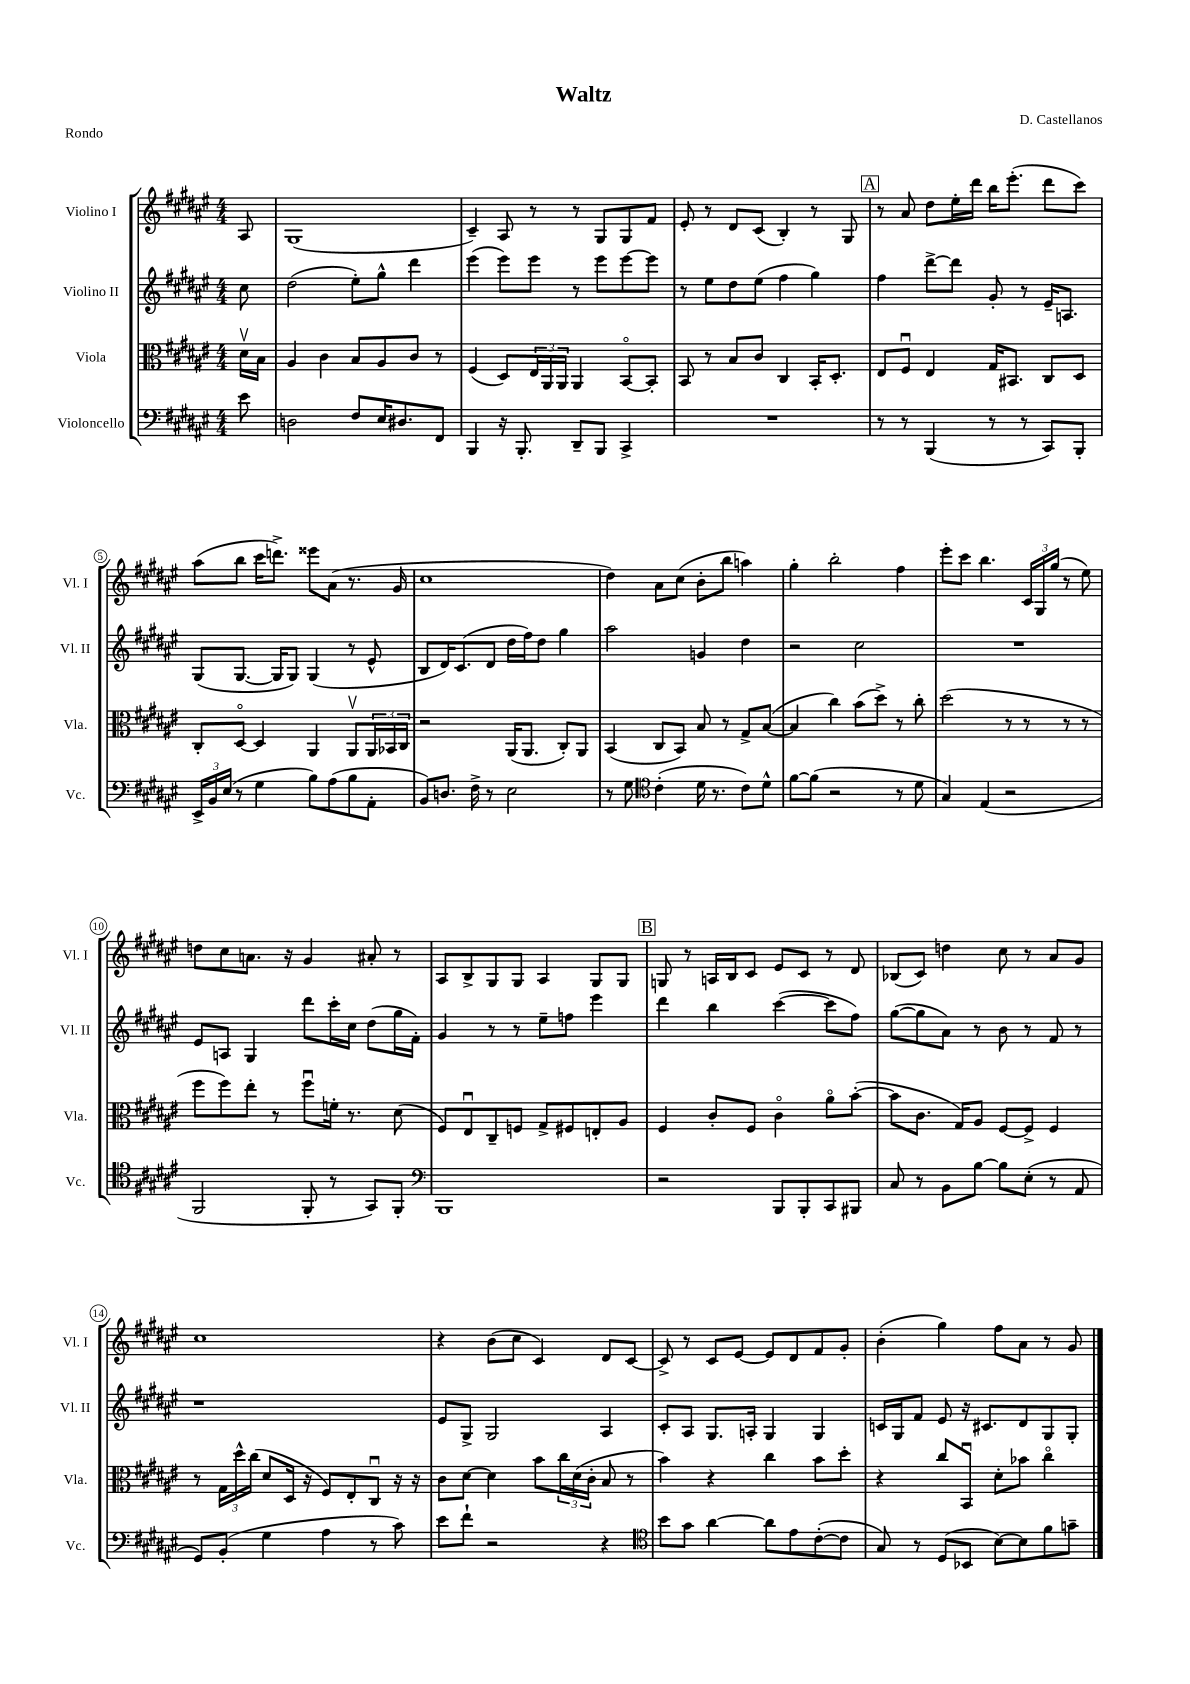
\header { title = "Waltz" composer = "D. Castellanos" piece = "Rondo" }
<<
\new StaffGroup <<
\new Staff = "s0" \with { instrumentName = "Violino I" shortInstrumentName = "Vl. I" } {
    \clef treble \key fis \major \numericTimeSignature \time 4/4 \partial 8
    ais8 |
    gis1( |
    cis'4--) ais8 r8 r8 gis8 gis8 fis'8 |
    eis'8-. r8 dis'8 cis'8( b4-.) r8 gis8 |
    \mark \markup { \box "A" } r8 ais'8 dis''8 eis''16-. dis'''16 b''16 eis'''8.-.( dis'''8 cis'''8) |
    ais''8( b''8 cis'''16 d'''8.->) eisis'''8 ais'8( r8. gis'16 |
    cis''1 |
    dis''4) ais'8 cis''8( b'8-. b''8 a''4) |
    gis''4-. b''2-. fis''4 |
    eis'''8-. cis'''8 b''4. \tuplet 3/2 { cis'16 gis16 gis''16( } r8 eis''8) |
    d''8 cis''8 a'8. r16 gis'4 ais'8-. r8 |
    ais8 b8-> gis8 gis8 ais4 gis8 gis8 |
    \mark \markup { \box "B" } g8 r8 a16 b16 cis'8 eis'8 cis'8 r8 dis'8 |
    bes8( cis'8) d''4 cis''8 r8 ais'8 gis'8 |
    cis''1 |
    r4 b'8( cis''8 cis'4) dis'8 cis'8~ |
    cis'8-> r8 cis'8 eis'8~ eis'8 dis'8 fis'8 gis'8-. |
    b'4-.( gis''4) fis''8 ais'8 r8 gis'8 \bar "|." |
}
\new Staff = "s1" \with { instrumentName = "Violino II" shortInstrumentName = "Vl. II" } {
    \clef treble \key fis \major \numericTimeSignature \time 4/4 \partial 8
    cis''8 |
    dis''2( eis''8-.) gis''8-^ dis'''4 |
    eis'''4( eis'''8) eis'''8 r8 eis'''8 eis'''8~ eis'''8 |
    r8 eis''8 dis''8 eis''8( fis''4 gis''4) |
    \mark \markup { \box "A" } fis''4 dis'''8~-> dis'''8 gis'8-. r8 eis'16-- a8. |
    gis8( gis8.~ gis16 gis8) gis4( r8 eis'8-^ |
    b8 dis'16) cis'8.( dis'8 dis''16 fis''16) dis''8 gis''4 |
    ais''2 g'4 dis''4 |
    r2 cis''2 |
    R1 |
    eis'8 a8 gis4 dis'''8 cis'''16-. cis''16 dis''8( gis''16 fis'16-.) |
    gis'4 r8 r8 eis''8-- f''8 eis'''4 |
    \mark \markup { \box "B" } dis'''4 b''4 cis'''4~( cis'''8 fis''8) |
    gis''8~( gis''8 ais'8) r8 b'8 r8 fis'8 r8 |
    r1 |
    eis'8 gis8-> gis2 ais4 |
    cis'8-. ais8 gis8. a16-. gis4 gis4 |
    c'16 gis16 fis'8 eis'8 r16 cis'8. dis'8 gis8 gis8-. \bar "|." |
}
\new Staff = "s2" \with { instrumentName = "Viola" shortInstrumentName = "Vla." } {
    \clef alto \key fis \major \numericTimeSignature \time 4/4 \partial 8
    dis'16\upbow b16 |
    ais4 cis'4 b8 ais8 cis'8 r8 |
    fis4( dis8) \tuplet 3/2 { eis16 ais,16 ais,16 } ais,4 b,8~\flageolet b,8-. |
    b,8 r8 b8 cis'8 cis4 b,16-. dis8.-. |
    \mark \markup { \box "A" } eis8 fis8\downbow eis4 gis16 bis,8. cis8 dis8 |
    cis8-. dis8~\flageolet dis4 ais,4 ais,8\upbow \tuplet 3/2 { ais,16 bes,16 cis16 } |
    r2 ais,16( ais,8. cis8-.) ais,8 |
    b,4( cis8 b,8) b8 r8 gis8-> b8~( |
    b4 cis''4) b'8( dis''8->) r8 cis''8-. |
    dis''2( r8 r8 r8 r8 |
    fis''8 fis''8) eis''8-. r8 fis''8\downbow f'16-. r8. dis'8( |
    fis8) eis8\downbow cis8-- f8 gis8-> fis8 e8-. ais8 |
    \mark \markup { \box "B" } fis4 cis'8-. fis8 cis'4\flageolet ais'8\flageolet b'8~-.( |
    b'8 cis'8. gis16) ais8 fis8~ fis8-> fis4 |
    r8 \tuplet 3/2 { gis16 dis''16-^ cis''16( } dis'8 dis16 r16 fis8) eis8-. cis8\downbow r16 r16 |
    cis'8 dis'8~ dis'4 b'8 \tuplet 3/2 { cis''16 dis'16( cis'16-. } b8 r8 |
    b'4) r4 cis''4 b'8 dis''8-. |
    r4 cis''8 b,8\downbow dis'8-. bes'8 cis''4\flageolet \bar "|." |
}
\new Staff = "s3" \with { instrumentName = "Violoncello" shortInstrumentName = "Vc." } {
    \clef bass \key fis \major \numericTimeSignature \time 4/4 \partial 8
    eis'8 |
    d2 fis8 eis16 dis8. fis,8 |
    b,,4 r16 b,,8.-. dis,8-- b,,8 cis,4-> |
    R1 |
    \mark \markup { \box "A" } r8 r8 b,,4( r8 r8 cis,8) b,,8-. |
    \tuplet 3/2 { eis,16-> b,16 eis16( } r8 gis4 b8) ais8( b8 ais,8-. |
    b,8) d8. fis16-> r8 eis2 |
    r8 gis8 \clef tenor cis'4-.( dis'16 r8. cis'8) dis'8-^ |
    fis'8~ fis'8( r2 r8 dis'8 |
    gis4) eis4( r2 |
    fis,2 fis,8-. r8 gis,8) fis,8-. |
    \clef bass b,,1 |
    \mark \markup { \box "B" } r2 b,,8 b,,8-. cis,8 bis,,8 |
    cis8 r8 b,8 b8~ b8 eis8-.( r8 ais,8 |
    gis,8) b,8-.( gis4 ais4 r8 cis'8) |
    eis'8 fis'8-! r2 r4 |
    \clef tenor b'8 gis'8 ais'4~ ais'8 eis'8 cis'8~-.( cis'8 |
    gis8) r8 dis8( bes,8 b8~) b8 fis'8 g'8-- \bar "|." |
}
>>
>>
\layout { \context { \Score \override BarNumber.stencil = #(make-stencil-circler 0.1 0.3 ly:text-interface::print) } }
